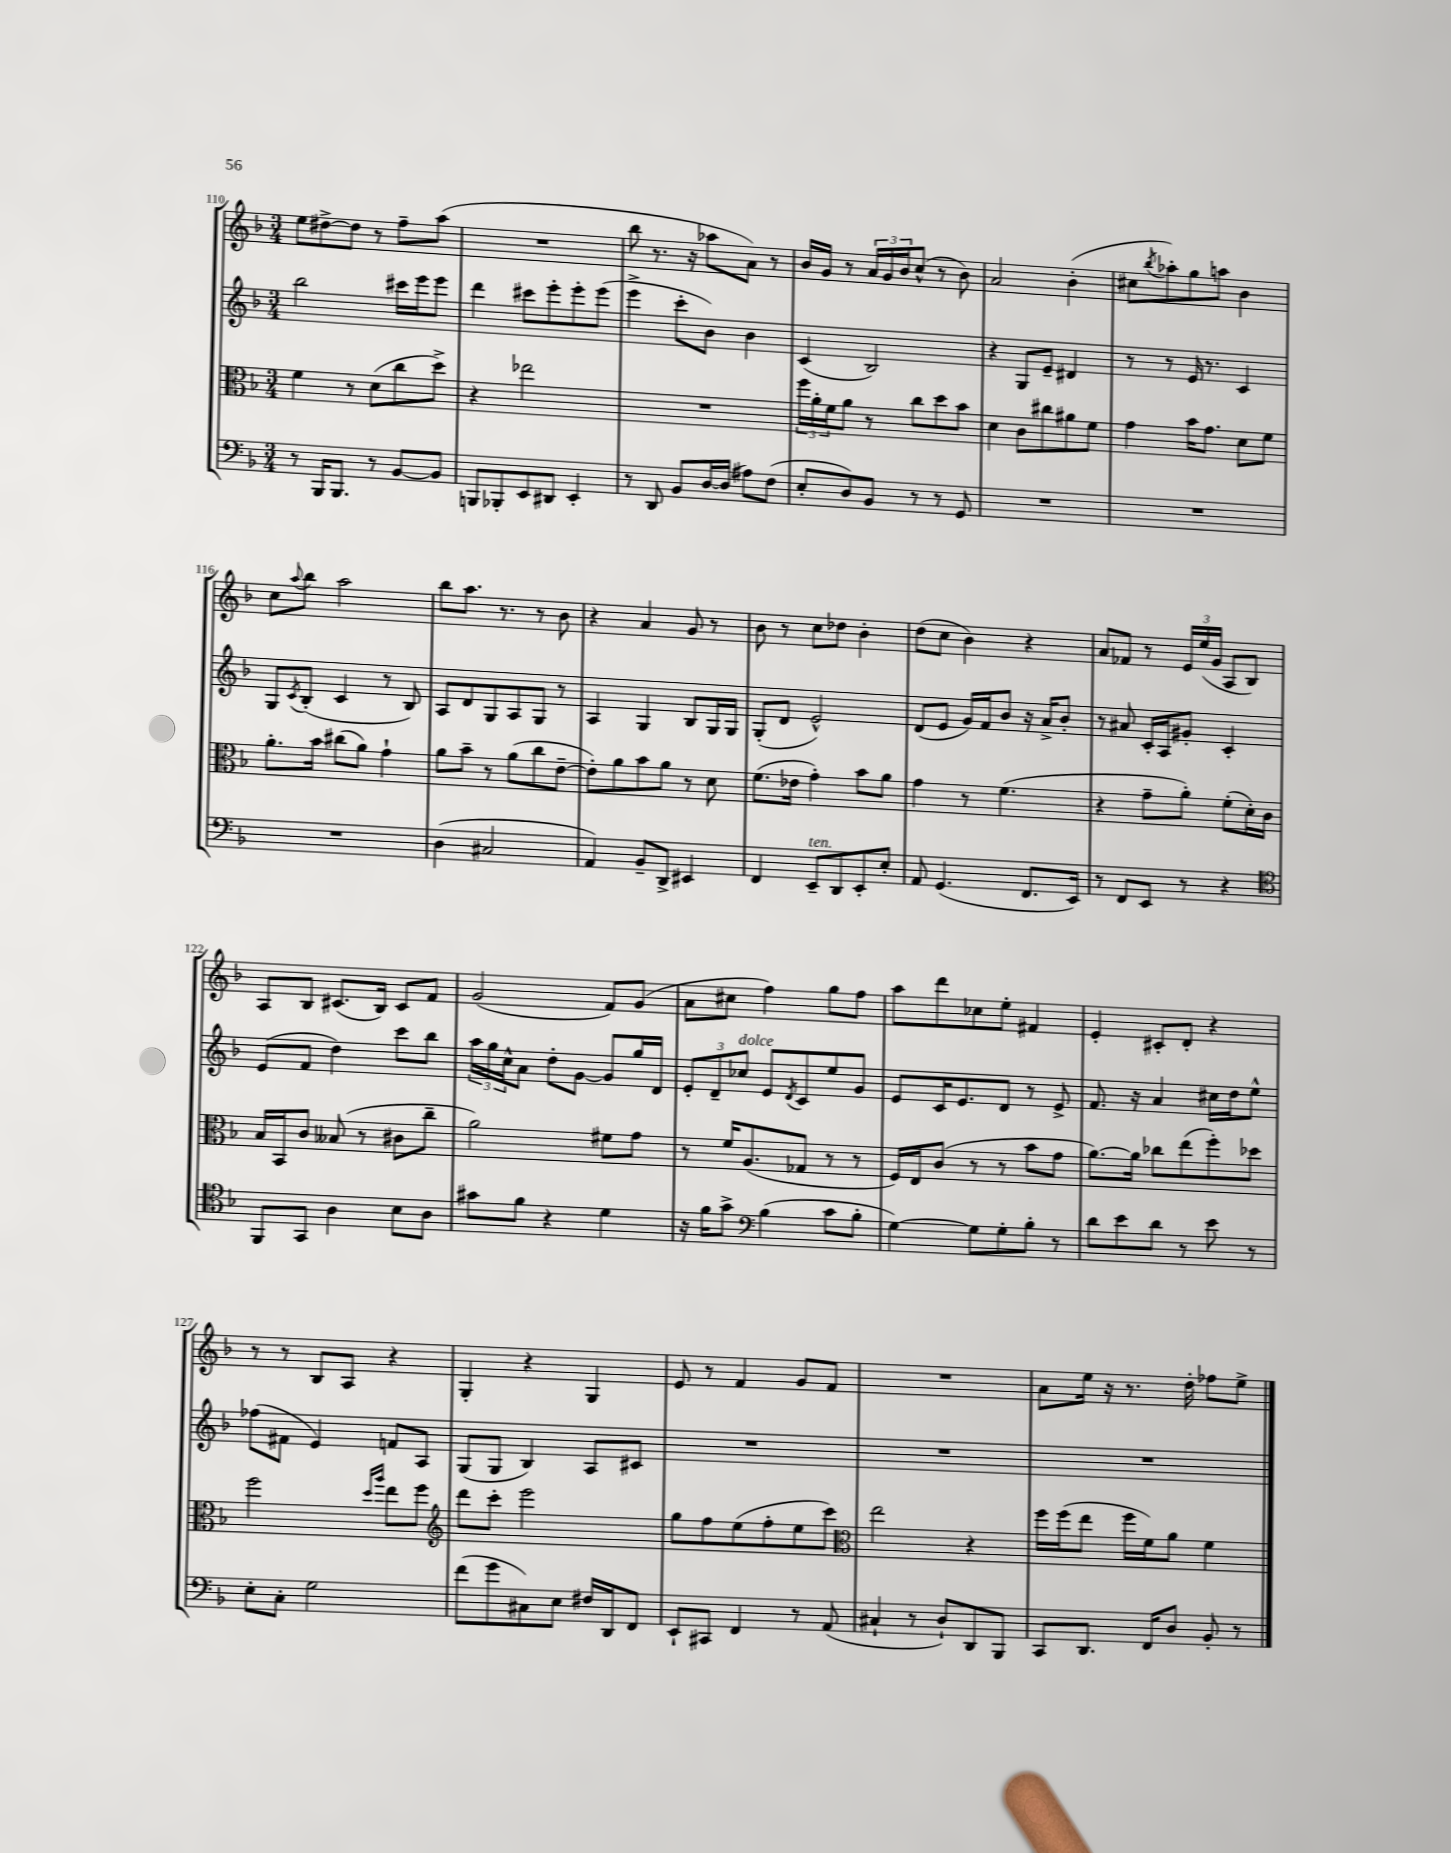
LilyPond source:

<<
\new StaffGroup <<
\new Staff = "s0" {
    \clef treble \key f \major \numericTimeSignature \time 3/4
    e''8 dis''8~-> dis''8 r8 f''8-- a''8( |
    R2. |
    bes''8 r8. r16 aes''8 a'8) r8 |
    bes'16 g'16 r8 \tuplet 3/2 { a'16 g'16 bes'16 } c''8-^( r8 bes'8) |
    a'2 bes'4-.( |
    cis''8 \acciaccatura { bes''8 } aes''8-.) g''8 a''8 bes'4 |
    c''8 \appoggiatura { a''8 } bes''8 a''2 |
    bes''8 a''8. r8. r8 bes'8 |
    r4 a'4 g'8 r8 |
    bes'8 r8 c''8 des''8 bes'4-. |
    d''8( c''8 bes'4) r4 |
    a'8 fes'8 r8 \tuplet 3/2 { e'16 e''16( g'16 } a8 bes8) |
    a8 bes8 cis'8.( bes16) cis'8 f'8 |
    g'2( f'8) g'8( |
    a'8 cis''8 f''4) g''8 f''8 |
    a''8 d'''8 ces''8 e''8-. fis'4 |
    e'4-. cis'8-. d'8-. r4 |
    r8 r8 bes8 a8 r4 |
    g4-. r4 g4 |
    e'8 r8 f'4 g'8 f'8 |
    R2. |
    a'8 e''16 r16 r8. d''16-. fes''8 e''8-> \bar "|." |
}
\new Staff = "s1" {
    \clef treble \key f \major \numericTimeSignature \time 3/4
    bes''2 cis'''16 e'''16 e'''8 |
    d'''4 cis'''8 e'''8-. e'''8-. e'''8( |
    e'''4-> c'''8-. bes'8) bes'4 |
    c'4( bes2) |
    r4 g8 e'8-- dis'4 |
    r8 r8 e'16 r8. c'4 |
    g8 \acciaccatura { c'8 } bes8-.( c'4 r8 bes8) |
    a8 d'8 g8 a8 g8 r8 |
    a4 g4 bes8 g16 g16 |
    g8-.( d'8 e'2-^) |
    d'8( e'8 g'16) f'16 bes'8 r16 a'16-> bes'8-. |
    r8 ais'8 c'16-. a16 gis'8-. c'4-. |
    e'8( f'8 d''4) c'''8 bes''8 |
    \tuplet 3/2 { a''16 g''16 c''16-^ } a'8 d''8-. g'8~ g'8 g''16 d'16 |
    \tuplet 3/2 { e'8-. d'8-- ces''8^\markup { \italic "dolce" } } e'8 \acciaccatura { d'8 } c'8 e''8 g'8 |
    e'8 c'16 e'8. d'8 r8 e'8-> |
    f'8. r16 a'4 cis''16 d''16 e''8-^ |
    fes''8( fis'8 e'4) f'8 a8 |
    g8( g8 bes4) a8 cis'8 |
    R2. |
    R2. |
    R2. \bar "|." |
}
\new Staff = "s2" {
    \clef alto \key f \major \numericTimeSignature \time 3/4
    f'4 r8 d'8( c''8 d''8->) |
    r4 ees''2 |
    R2. |
    \tuplet 3/2 { f''16 a'16-. f'16 } a'8 r8 c''8 d''8 bes'8 |
    d'4 c'8 cis''8 ais'8 f'8 |
    g'4 bes'16 g'8. d'8 f'8 |
    a'8.-. bes'16 cis''8( a'8) g'4-! |
    a'8 bes'8-- r8 a'8( c''8 e'8~-- |
    e'8-.) a'8 bes'8 a'8 r8 d'8 |
    f'8.( ees'16 g'4-.) bes'8 a'8 |
    g'4 r8 f'4.( |
    r4 g'8-- a'8-.) f'8-.( d'16-.) c'16 |
    bes16 bes,16 c'8 beses8( r8 cis'8 c''8-- |
    a'2) fis'8 g'8 |
    r8 f'16 a8.( ges8 r8 r8 |
    f16) e16 c'8( r8 r8 bes'8 g'8 |
    a'8.~) a'16 ces''8 e''8( f''8-.) des''8 |
    f''2 \grace { d''16 a''16 } e''8 f''8 |
    \clef treble d'''8 c'''8-. e'''2 |
    g''8 f''8 e''8( f''8-. e''8 c'''8) |
    \clef alto e''2 r4 |
    f''16 f''16( e''8 f''16 f'16) a'8 f'4 \bar "|." |
}
\new Staff = "s3" {
    \clef bass \key f \major \numericTimeSignature \time 3/4
    r8 bes,,16 bes,,8. r8 bes,8~ bes,8 |
    b,,8 bes,,8-. e,8 dis,8 e,4-. |
    r8 d,8 bes,8 d16~ d16( ais8) f8( |
    e8-. d8) bes,8 r8 r8 g,8 |
    R2. |
    R2. |
    R2. |
    d4( cis2 |
    a,4) bes,8-- d,8-> eis,4 |
    f,4 e,8--^\markup { \italic "ten." } d,8 e,8-. e8-. |
    a,8 g,4.( f,8. e,16) |
    r8 f,8 e,8 r8 r4 |
    \clef tenor f,8 g,8 a4 bes8 a8 |
    gis'8 f'8 r4 d'4 |
    r16 f'16 g'8-> \clef bass bes4( c'8 bes8-. |
    g4~) g8 g8-. bes8-. r8 |
    d'8 e'8 d'8 r8 e'8 r8 |
    e8-. c8-. g2 |
    f'8( g'8 cis8) e8 fis16 d,16 f,8 |
    e,8-! cis,8 f,4 r8 a,8( |
    cis4-! r8 d8-!) d,8 bes,,8 |
    c,8 d,8. f,16 d8 bes,8-. r8 \bar "|." |
}
>>
>>
\layout { \context { \Score currentBarNumber = #110 } }
